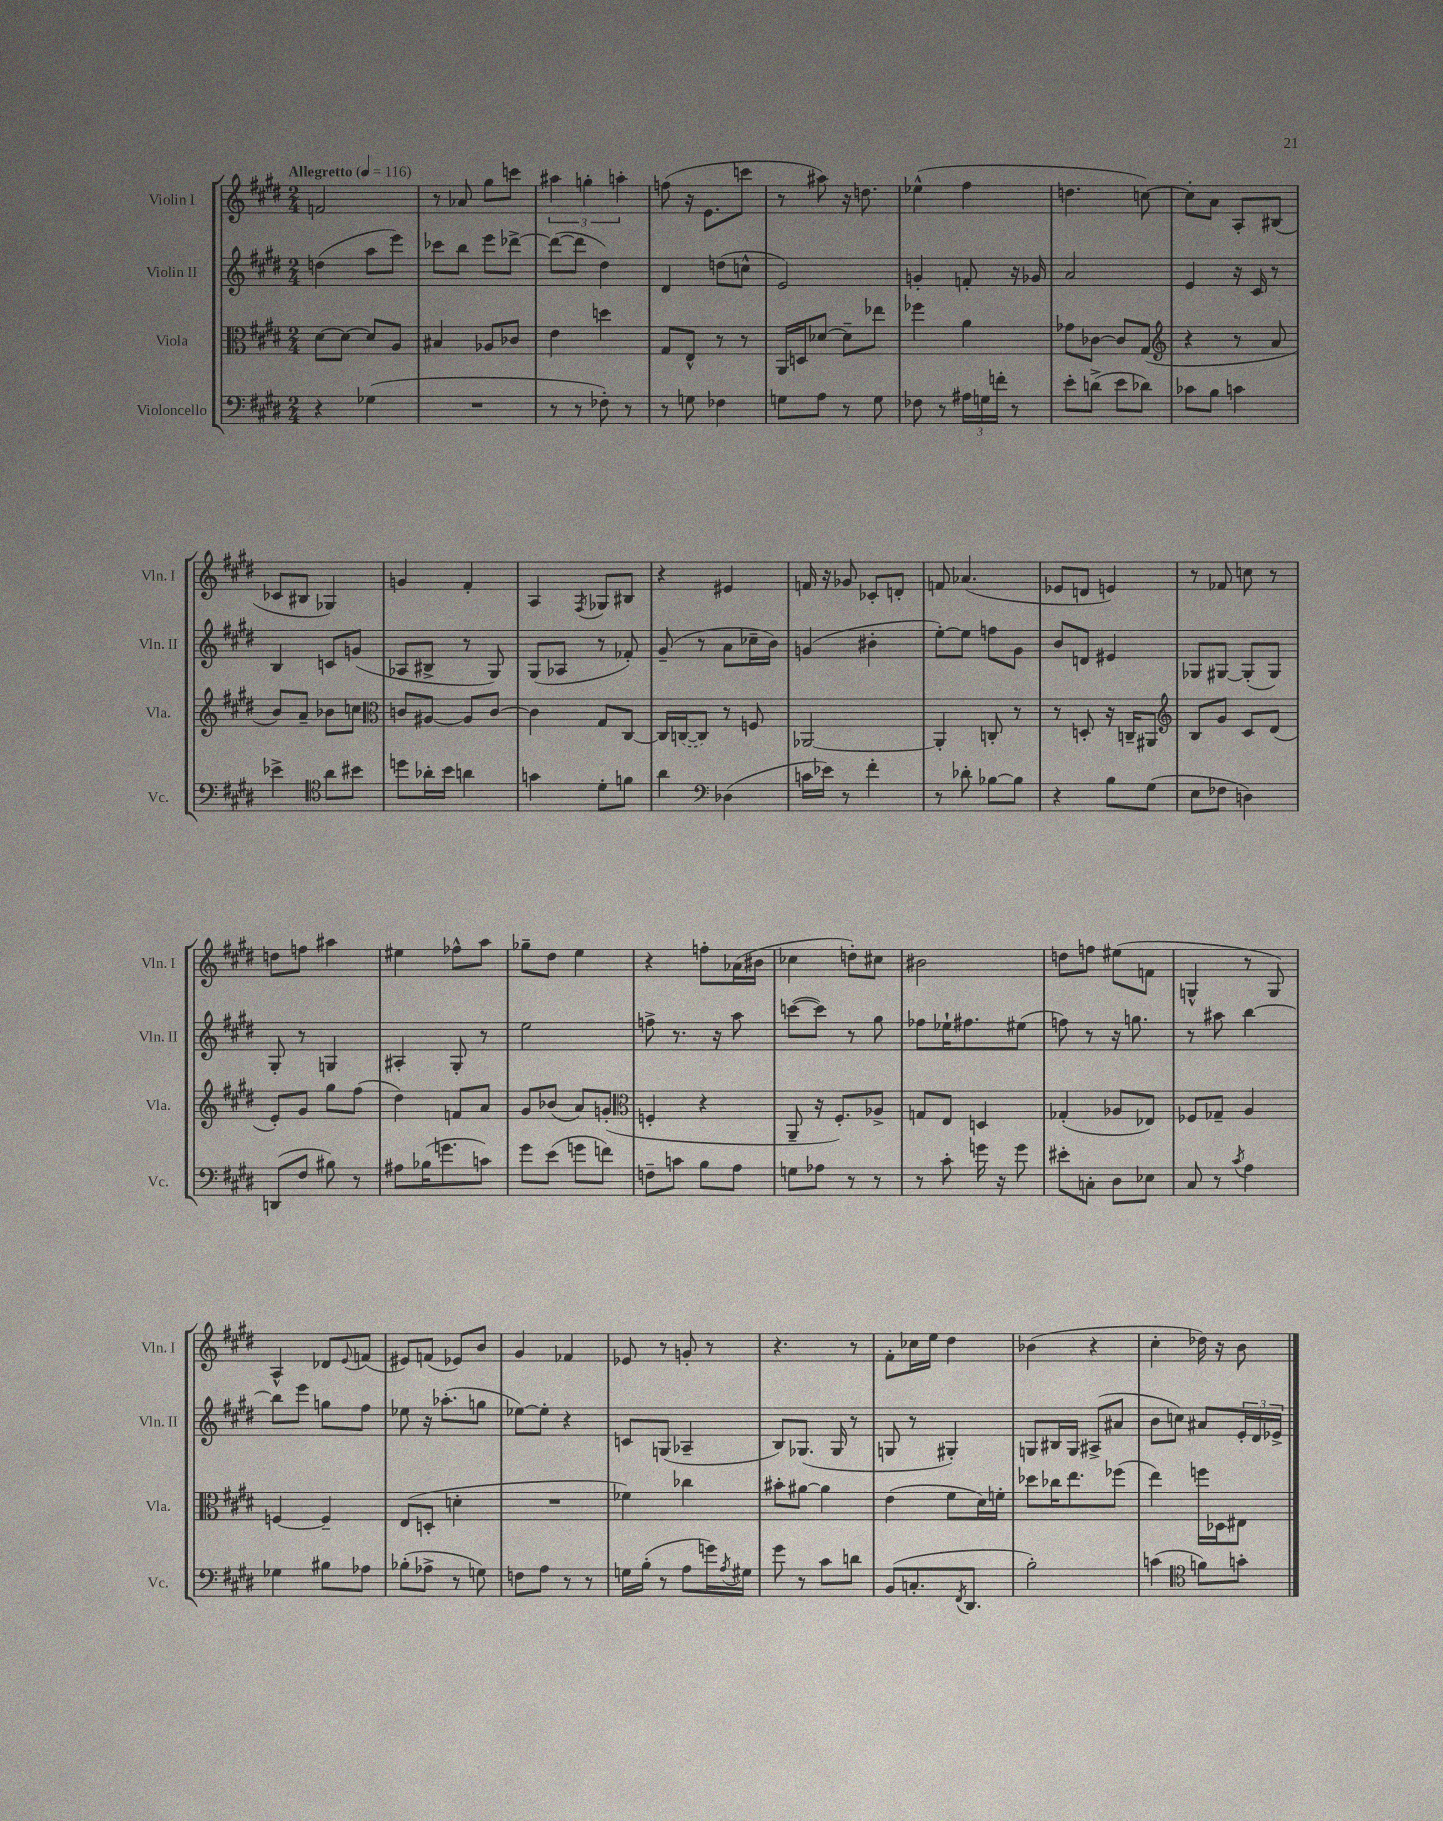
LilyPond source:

<<
\new StaffGroup <<
\new Staff = "s0" \with { instrumentName = "Violin I" shortInstrumentName = "Vln. I" } {
    \clef treble \key e \major \numericTimeSignature \time 2/4 \tempo "Allegretto" 4 = 116
    f'2 |
    r8 aes'8 gis''8 c'''8 |
    \tuplet 3/2 { ais''4 g''4-. a''4-. } |
    f''8( r16 e'8. c'''8 |
    r8 ais''8) r16 d''8. |
    ees''4-^( fis''4 |
    d''4. c''8~) |
    c''8-. a'8 a8-. bis8( |
    ces'8 bis8 ges4) |
    g'4 fis'4-. |
    a4 \acciaccatura { fis8 } ges8 bis8 |
    r4 eis'4 |
    f'16 r16 ges'8 ces'8-. d'8-. |
    f'8 aes'4.( |
    ees'8 d'8 e'4) |
    r8 fes'8 c''8 r8 |
    d''8 f''8 ais''4 |
    eis''4 fes''8-^ a''8 |
    ges''8-- dis''8 e''4 |
    r4 f''8-. aes'16( bis'16 |
    ces''4 d''8-.) cis''8 |
    bis'2 |
    d''8 f''8 eis''8( f'8 |
    g4-^ r8 g8) |
    a4-^ des'8 \appoggiatura { e'8 } f'8( |
    eis'8) f'8( ees'8) b'8 |
    gis'4 fes'4 |
    ees'8 r8 g'8-. r8 |
    r4. r8 |
    fis'8-. ces''16 e''16 dis''4 |
    bes'4( r4 |
    cis''4-. des''16) r16 b'8 \bar "|." |
}
\new Staff = "s1" \with { instrumentName = "Violin II" shortInstrumentName = "Vln. II" } {
    \clef treble \key e \major \numericTimeSignature \time 2/4
    d''4( a''8 e'''8) |
    ces'''8 b''8 e'''8 des'''8~-> |
    des'''8~( des'''8 dis''4) |
    dis'4 d''8( c''8-^ |
    e'2) |
    g'4-. f'8-. r16 ges'16 |
    a'2 |
    e'4 r16 cis'16 r8 |
    b4 c'8 g'8( |
    aes8 bis8-> r8 gis8) |
    gis8( aes8 r8 fes'8-.) |
    gis'8--( r8 a'8 ces''16-- b'16) |
    g'4( bis'4-. |
    e''8~-.) e''8 f''8 gis'8 |
    b'8 d'8 eis'4 |
    ges8 gis8~ gis8-.( gis8) |
    gis8-. r8 g4 |
    ais4-. gis8-. r8 |
    e''2 |
    f''8-> r8. r16 a''8 |
    c'''8~( c'''8) r8 gis''8 |
    fes''8 ees''16-! fis''8. eis''8( |
    f''8) r8 r16 g''8. |
    r8 ais''8 b''4~ |
    b''8 e'''8 g''8 fis''8 |
    ees''8 r16 aes''8.-.( g''8 |
    ees''8~) ees''8-. r4 |
    c'8 g8( aes4-- |
    b8) ges8.( ges16 r8 |
    g8 r8 gis4-.) |
    g8 bis16 g16 ais8->( ais'8 |
    b'8 c''8) ais'8 \tuplet 3/2 { e'16-. dis'16 ees'16-> } \bar "|." |
}
\new Staff = "s2" \with { instrumentName = "Viola" shortInstrumentName = "Vla." } {
    \clef alto \key e \major \numericTimeSignature \time 2/4
    dis'8~ dis'8~ dis'8 a8 |
    bis4 aes8 ces'8 |
    e'4 d''4 |
    gis8 e8-^ r8 r8 |
    a,16 d16 des'8~ des'8-- ees''8 |
    fes''4 a'4 |
    ges'8 ces'8~ ces'8 gis8( |
    \clef treble r4 r8 a'8 |
    b'8) a'8-- bes'8 c''8 |
    \clef alto c'8 ais8~ ais8 c'8~ |
    c'4 gis8 cis8~ |
    cis16 \once \slurDashed c16~( c8) r8 f8 |
    aes,2~ |
    aes,4-. c8-. r8 |
    r8 d8-. r16 c16-- ais,8 |
    \clef treble b8 gis'8 cis'8 dis'8( |
    e'8-.) gis'8 gis''8 fis''8( |
    dis''4) f'8 a'8 |
    gis'8 bes'8( a'8) g'8-.( |
    \clef alto f4-. r4 |
    a,8-- r16 fis8.-.) aes8-> |
    g8 e8 d4 |
    ges4-.( aes8 ees8) |
    fes8 ges8-- a4 |
    f4~ f4-- |
    e8( d8-. d'4-. |
    R2 |
    fes'4) ces''4 |
    bis'8-. ais'8~ ais'4 |
    e'4( fis'8 dis'16) f'16-. |
    des''8 ces''16 e''8. fes''8( |
    e''4) f''16 des16 eis8 \bar "|." |
}
\new Staff = "s3" \with { instrumentName = "Violoncello" shortInstrumentName = "Vc." } {
    \clef bass \key e \major \numericTimeSignature \time 2/4
    r4 ges4( |
    R2 |
    r8 r8 fes8-.) r8 |
    r8 g8 fes4 |
    g8 a8 r8 g8 |
    fes8 r8 \tuplet 3/2 { ais16 g16 f'16-. } r8 |
    e'8-. d'8->( e'8 des'8) |
    ces'8 b8 c'4 |
    ees'4-> \clef tenor a'8 bis'8 |
    d''8 aes'16-. b'16 a'4 |
    g'4 dis'8-. f'8 |
    a'4 \clef bass des4( |
    c'16 ees'16) r8 fis'4-. |
    r8 des'8-. bes8~ bes8 |
    r4 b8 gis8( |
    e8 fes8 d4) |
    d,8( fis8 bis8) r8 |
    ais8 bes16( g'8. c'8) |
    gis'8 e'8( g'8 f'8) |
    f8-- c'8 b8 a8 |
    g8 aes8 r8 r8 |
    r8 cis'8-. g'16 r16 g'8 |
    eis'8-. c8-. dis8 ees8 |
    cis8 r8 \acciaccatura { cis'8 } a4 |
    ges4 bis8 aes8 |
    bes8-.( aes8-> r8 g8) |
    f8 a8 r8 r8 |
    g16 b16-.( r8 a8 g'16) \acciaccatura { a8 } gis16 |
    gis'8 r8 cis'8 d'8 |
    b,8( c8.-. \acciaccatura { fis,8 } dis,8. |
    b2-.) |
    c'4( \clef tenor f'8) g'8-. \bar "|." |
}
>>
>>
\layout { \context { \Score \remove "Bar_number_engraver" } }
